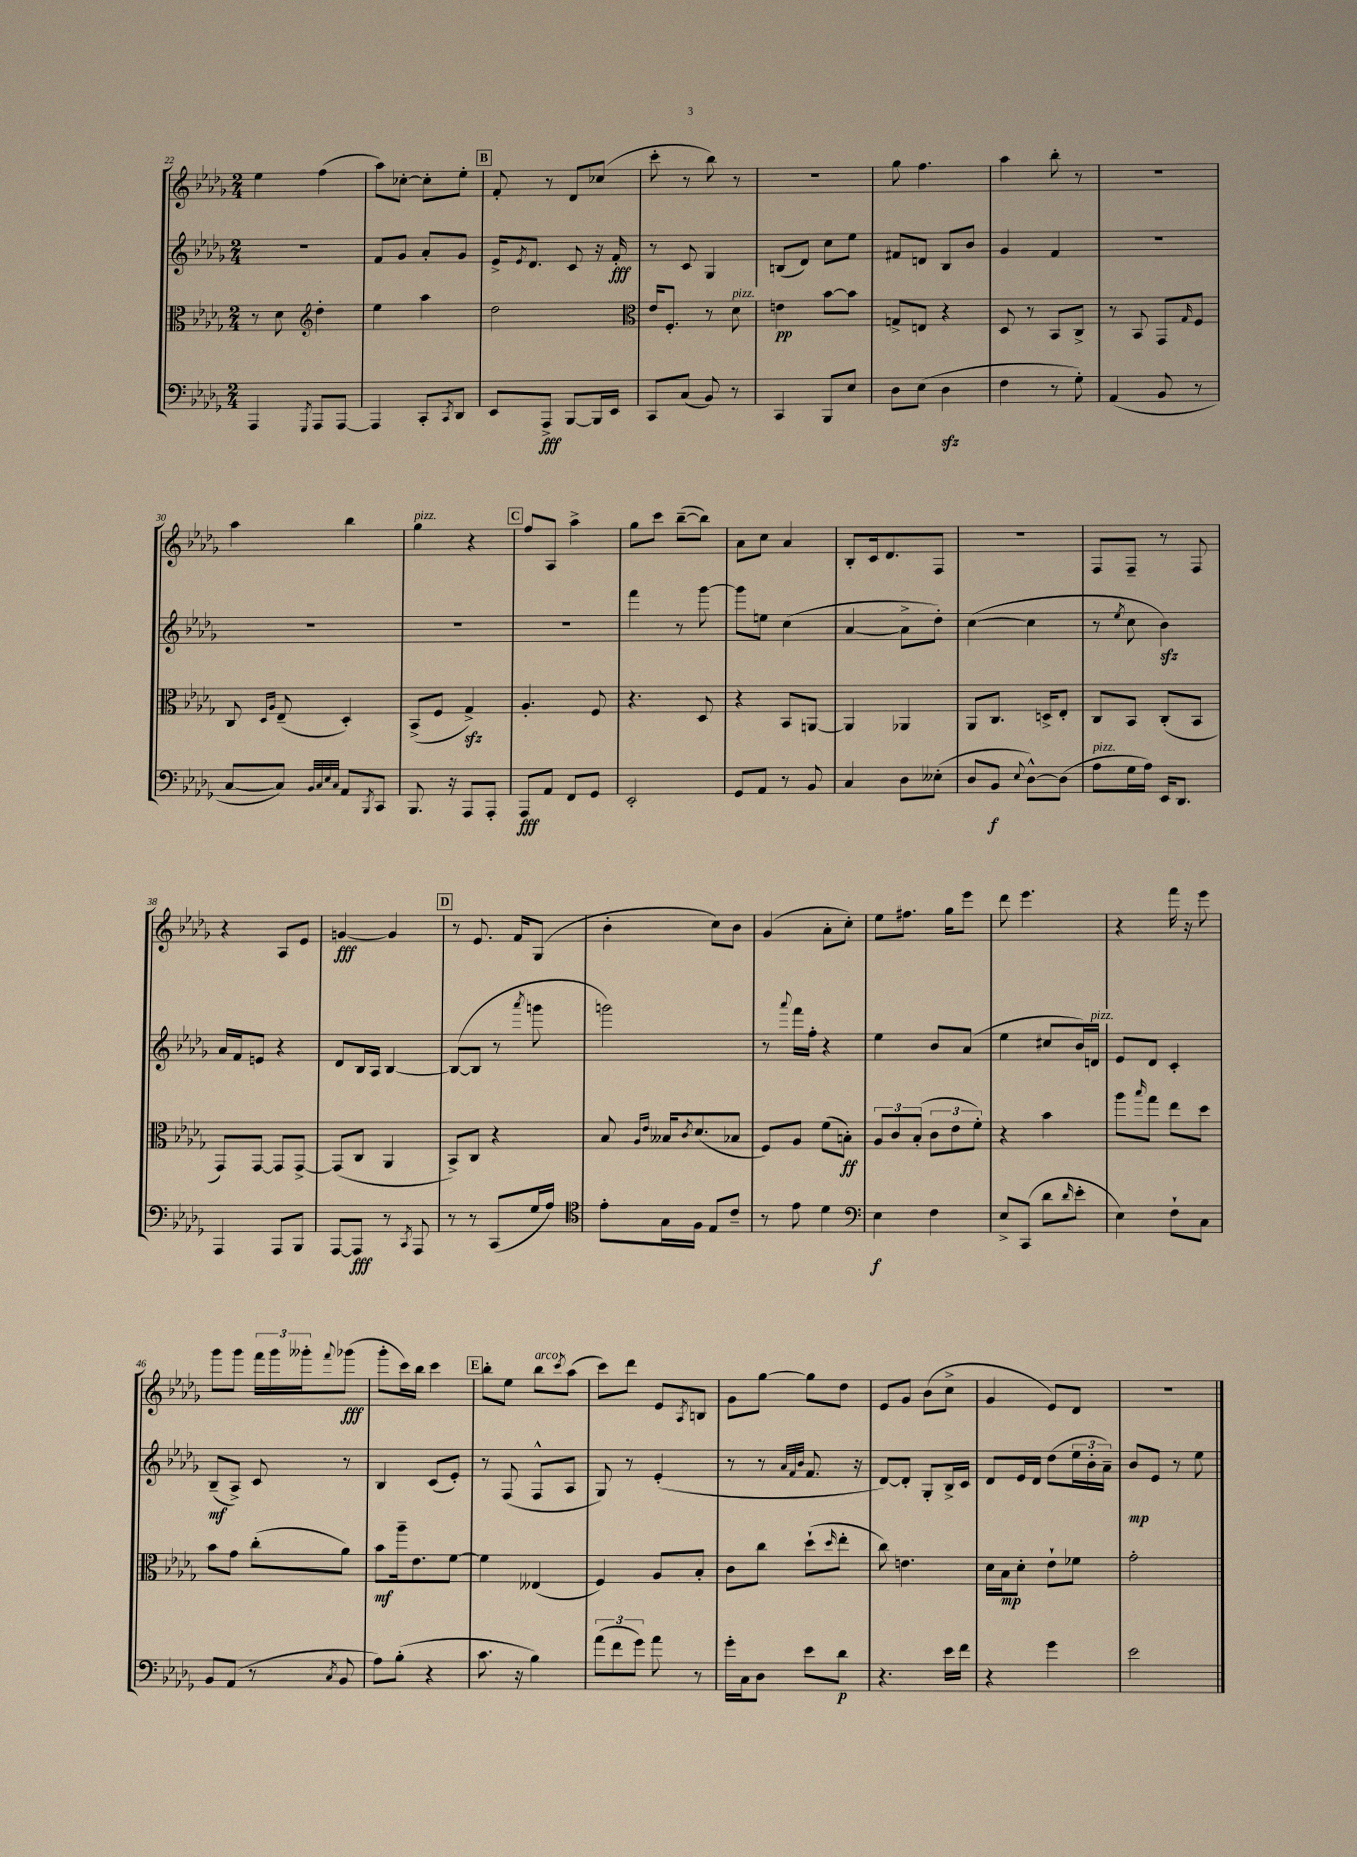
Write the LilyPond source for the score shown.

<<
\new StaffGroup <<
\new Staff = "s0" {
    \clef treble \key des \major \numericTimeSignature \time 2/4
    ees''4 f''4( |
    aes''8) ces''8~-. ces''8-. ees''8-. |
    \mark \markup { \box "B" } f'8-. r8 des'8 ces''8( |
    c'''8-. r8 bes''8) r8 |
    R2 |
    ges''8 f''4. |
    aes''4 bes''8-. r8 |
    r2 |
    aes''4 bes''4 |
    ges''4^\markup { \italic "pizz." } r4 |
    \mark \markup { \box "C" } f''8 aes8 aes''4-> |
    ges''8 c'''8 bes''8~--( bes''8) |
    aes'8 c''8 aes'4 |
    bes8-. c'16 des'8. f8 |
    R2 |
    f8 f8-- r8 f8 |
    r4 aes8 ees'8 |
    g'4~\fff g'4 |
    \mark \markup { \box "D" } r8 ees'8. f'16 ges8( |
    bes'4-. c''8) bes'8 |
    ges'4( aes'8-. c''8-.) |
    ees''8 fis''8. ges''16 ees'''8 |
    des'''8 ees'''4. |
    r4 f'''16 r16 ees'''8 |
    ges'''8 ges'''8 \tuplet 3/2 { f'''16 ges'''16 geses'''16-. } \appoggiatura { f'''8 } ges'''8\fff( |
    ges'''8-. c'''16) bes''16 c'''4 |
    \mark \markup { \box "E" } bes''8-. ees''8 bes''8^\markup { \italic "arco" } \acciaccatura { c'''8 } aes''8( |
    c'''8) des'''8 ees'8 \acciaccatura { aes8 } b8 |
    ges'8 ges''8~ ges''8 des''8 |
    ees'8 ges'8 bes'8( c''8-> |
    ges'4 ees'8) des'8 |
    R2 \bar "|." |
}
\new Staff = "s1" {
    \clef treble \key des \major \numericTimeSignature \time 2/4
    r2 |
    f'8 ges'8 aes'8-. ges'8 |
    \mark \markup { \box "B" } ees'16-> \acciaccatura { ees'8 } des'8. c'8 r16 f'16-.\fff |
    r8 c'8 ges4 |
    b8( des'8) c''8 ees''8 |
    fis'8 d'8 bes8 bes'8 |
    ges'4 f'4 |
    R2 |
    R2 |
    R2 |
    \mark \markup { \box "C" } R2 |
    f'''4 r8 ges'''8~ |
    ges'''8 e''8 c''4( |
    aes'4~ aes'8-> des''8-.) |
    c''4~( c''4 |
    r8 \acciaccatura { ees''8 } c''8 bes'4\sfz) |
    aes'16 f'16 e'8 r4 |
    des'8 bes16 aes16 bes4~ |
    \mark \markup { \box "D" } bes8~( bes8 r8 \acciaccatura { aes'''8 } g'''8 |
    g'''2) |
    r8 \appoggiatura { aes'''8 } f'''16 f''16-. r4 |
    ees''4 bes'8 aes'8( |
    ees''4 cis''8 bes'16) d'16^\markup { \italic "pizz." } |
    ees'8 des'8 c'4-. |
    bes8--\mf( aes8->) c'8 r8 |
    bes4 c'8( ees'8-.) |
    \mark \markup { \box "E" } r8 f8( f8-^ aes8 |
    ges8) r8 ees'4-.( |
    r8 r8 \grace { aes'32 f'32 bes'32 } f'8. r16 |
    des'8~) des'8-. ges8-. bes16-> c'16 |
    des'8 ees'16 des'16 des''8( \tuplet 3/2 { ees''16 bes'16-. aes'16--) } |
    bes'8\mp ees'8 r8 ees''8 \bar "|." |
}
\new Staff = "s2" {
    \clef alto \key des \major \numericTimeSignature \time 2/4
    r8 des'8 \clef treble des''4-. |
    ees''4 aes''4 |
    \mark \markup { \box "B" } des''2 |
    \clef alto ees'16 f8.-. r8 des'8^\markup { \italic "pizz." } |
    e'4\pp bes'8~ bes'8 |
    g8-> e8 r4 |
    des8 r8 bes,8 c8-> |
    r8 bes,8 ges,8 \grace { ges16 } f8 |
    c8 \grace { des16 aes16 } ees8--( des4-.) |
    bes,8->( f8 ges4->\sfz) |
    \mark \markup { \box "C" } aes4.-. f8 |
    r4. des8 |
    r4 bes,8 a,8~ |
    a,4 aes,4 |
    aes,8 c8. d16-> ees8-. |
    c8 bes,8 c8-.( bes,8 |
    ges,8) ges,8~ ges,8 ges,8~-> |
    ges,8( c8 aes,4 |
    \mark \markup { \box "D" } bes,8->) c8 r4 |
    bes8 \grace { aes16 ees'16 } beses16 \acciaccatura { c'8 } des'8.( bes8 |
    f8) aes8 f'8( b8-.\ff) |
    \tuplet 3/2 { aes8 c'8 bes8-.( } \tuplet 3/2 { c'8 ees'8 f'8-.) } |
    r4 bes'4 |
    aes''8 \grace { bes''16 } ges''8 ees''8 des''8 |
    bes'8 ges'8 c''8-.( aes'8) |
    bes'8\mf aes''16-- ees'8. f'8~ |
    \mark \markup { \box "E" } f'4 eeses4( |
    f4) aes8 bes8-. |
    c'8 c''8 des''8-!( \grace { des''16 } ees''8-. |
    c''8) e'4. |
    des'16 bes16\mp des'8-. ees'8-! fes'8 |
    ges'2-. \bar "|." |
}
\new Staff = "s3" {
    \clef bass \key des \major \numericTimeSignature \time 2/4
    aes,,4 \acciaccatura { ges,,8 } aes,,8 aes,,8~ |
    aes,,4 c,8-. \acciaccatura { c,8 } des,8 |
    \mark \markup { \box "B" } ees,8 aes,,8->\fff bes,,8~ bes,,16 ees,16 |
    c,8 c8( bes,8) r8 |
    c,4 bes,,8 ees8 |
    des8 ees8( des4\sfz |
    f4 r8 ges8-.) |
    aes,4( bes,8 r8 |
    c8~ c8) \grace { bes,32 c32 ees32 c32 } aes,8 \acciaccatura { bes,,8 } c,8 |
    bes,,8. r16 aes,,8 aes,,8-. |
    \mark \markup { \box "C" } aes,,8\fff aes,8 f,8 ges,8 |
    ees,2-. |
    ges,8 aes,8 r8 bes,8 |
    c4 des8 eeses8-.( |
    des8 bes,8\f \appoggiatura { ees8 } des8~-^) des8( |
    aes8^\markup { \italic "pizz." } ges16 aes16) ees,16 des,8. |
    aes,,4 aes,,8 bes,,8 |
    aes,,8~ aes,,8\fff r8 \acciaccatura { c,8 } aes,,8 |
    \mark \markup { \box "D" } r8 r8 c,8( ges16 aes16) |
    \clef tenor ees'8-. ges16 f16 ees8 c'8-- |
    r8 ees'8 des'4 |
    \clef bass ees4\f f4 |
    ees8-> c,8( des'8 \grace { des'16 } ees'8-. |
    ees4) f8-! c8 |
    bes,8 aes,8( r8 \acciaccatura { c8 } bes,8 |
    aes8) bes8-.( r4 |
    \mark \markup { \box "E" } c'8. r16 bes4) |
    \tuplet 3/2 { aes'8( f'8 ges'8) } aes'8 r8 |
    ges'16-. c16 des8 ees'8 des'8\p |
    r4. ees'16 f'16 |
    r4 ges'4 |
    ees'2 \bar "|." |
}
>>
>>
\layout { \context { \Score currentBarNumber = #22 } }
